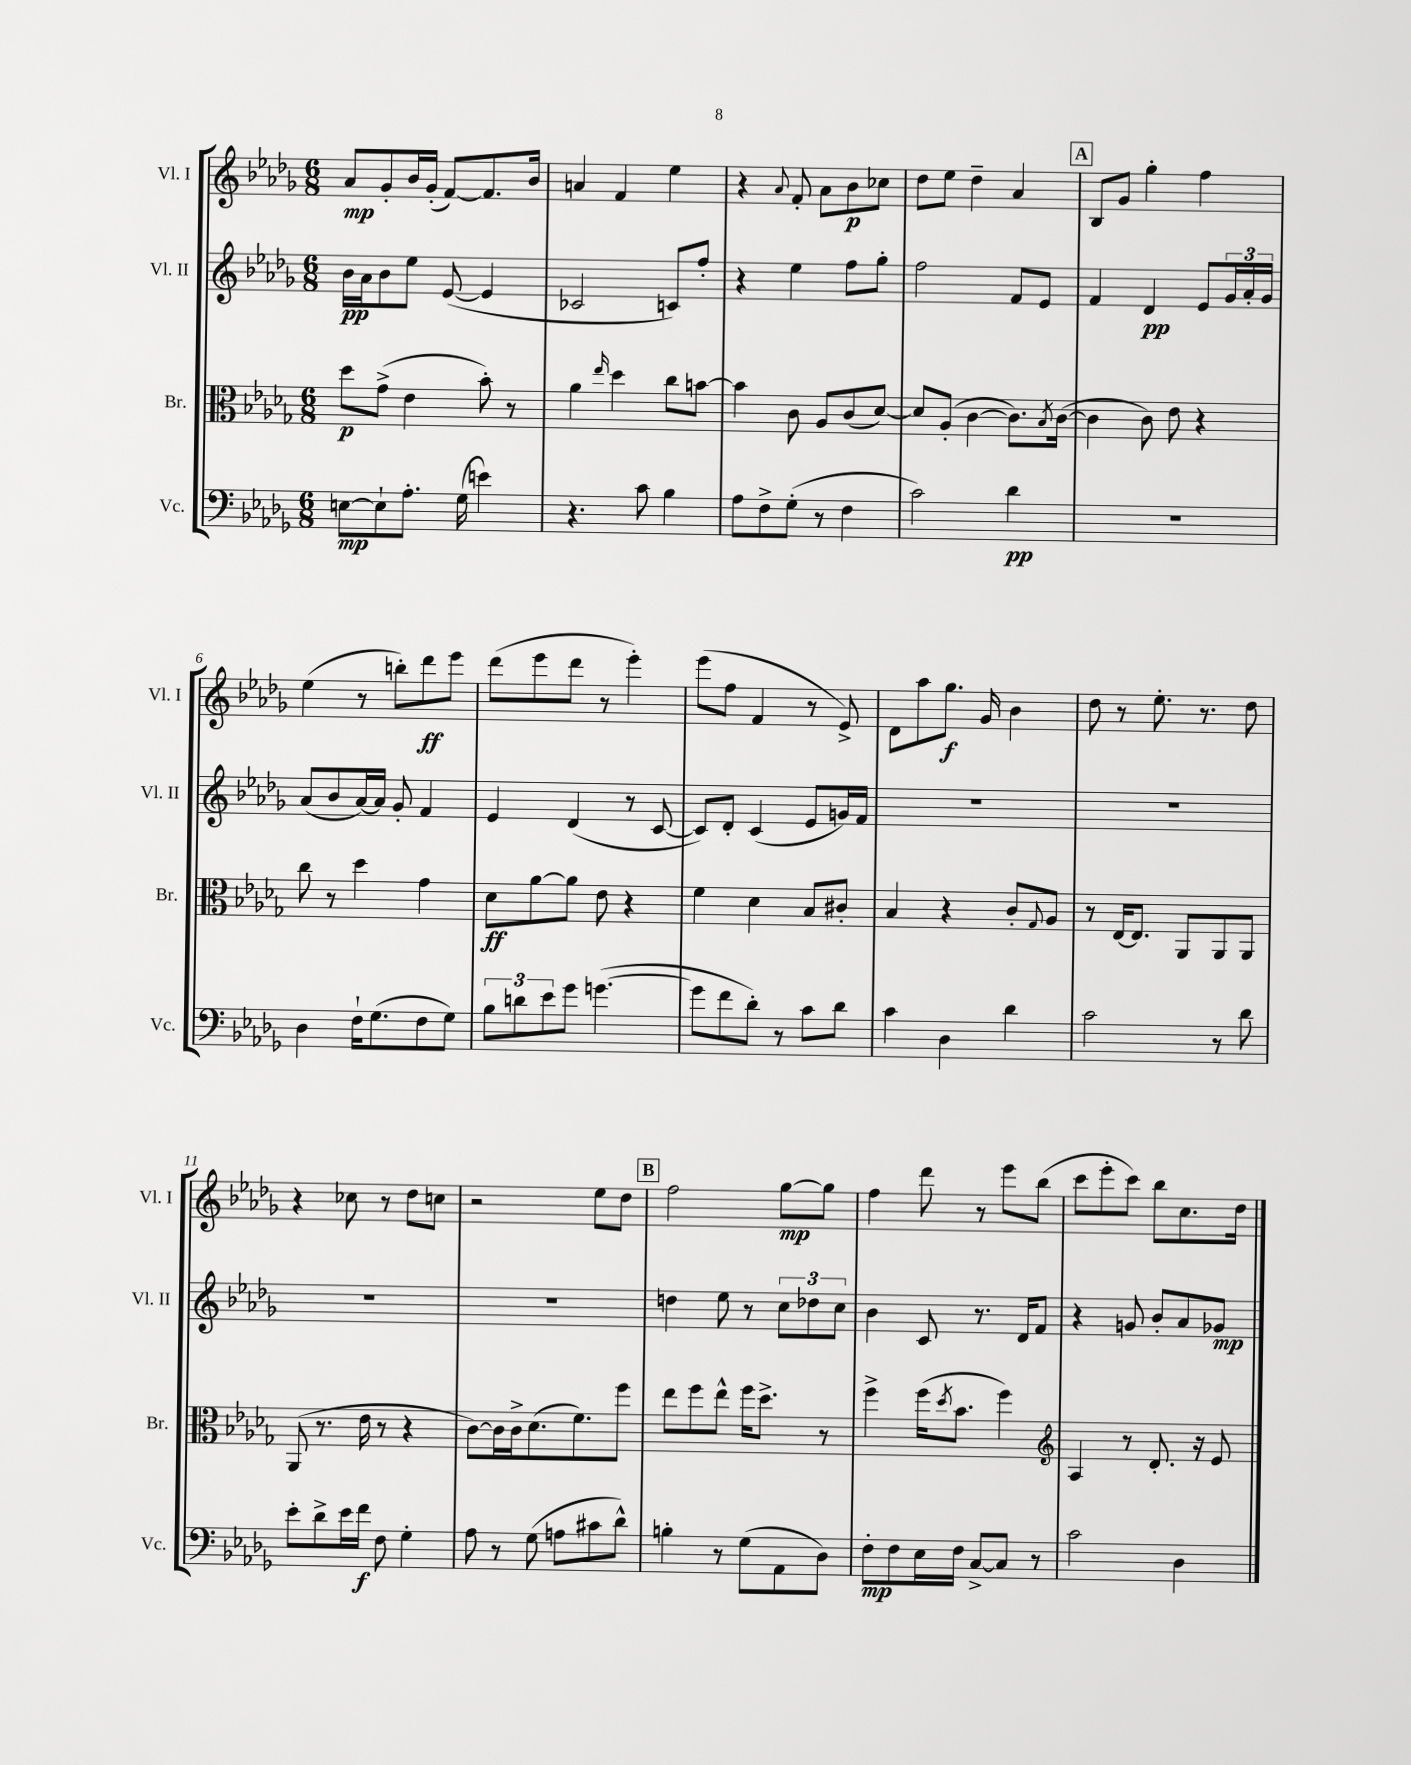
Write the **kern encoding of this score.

**kern	**dynam	**kern	**dynam	**kern	**dynam	**kern	**dynam
*part4	*part4	*part3	*part3	*part2	*part2	*part1	*part1
*staff4	*staff4	*staff3	*staff3	*staff2	*staff2	*staff1	*staff1
*I"Vc.	*	*I"Br.	*	*I"Vl. II	*	*I"Vl. I	*
*I'Vc.	*	*I'Br.	*	*I'Vl. II	*	*I'Vl. I	*
*clefF4	*	*clefC3	*	*clefG2	*	*clefG2	*
*k[b-e-a-d-g-]	*	*k[b-e-a-d-g-]	*	*k[b-e-a-d-g-]	*	*k[b-e-a-d-g-]	*
*M6/8	*	*M6/8	*	*M6/8	*	*M6/8	*
=1	=1	=1	=1	=1	=1	=1	=1
[8En\L	mp	8dd-\L	p	16b-\LL	pp	8a-/L	mp
.	.	.	.	16a-\J	.	.	.
8E`\]	.	(8g-^\J	.	8b-\	.	8g-'/	.
8.A-'\J	.	4e-\	.	8ee-\J	.	16b-/L	.
.	.	.	.	.	.	(16g-'/JJ	.
.	.	.	.	([8e-/	.	[8f/L)	.
(16G-\	.	.	.	.	.	.	.
4en\)	.	8b-'\)	.	4e-/]	.	8.f/]	.
.	.	8r	.	.	.	.	.
.	.	.	.	.	.	16b-/Jk	.
=2	=2	=2	=2	=2	=2	=2	=2
4.r	.	4a-\	.	2c-X/	.	4an/	.
.	.	16qqee-/	.	.	.	.	.
.	.	4dd-\	.	.	.	4f/	.
8c\	.	.	.	.	.	.	.
4B-\	.	8cc\L	.	8cn/L)	.	4ee-\	.
.	.	[8bn\J	.	8ff'/J	.	.	.
=3	=3	=3	=3	=3	=3	=3	=3
8A-\L	.	4b\]	.	4r	.	4r	.
8F^\	.	.	.	.	.	.	.
.	.	.	.	.	.	8qqa-/	.
(8G-'\J	.	8c\	.	4ee-\	.	8f'/	.
8r	.	8A-/L	.	.	.	8a-\L	.
4F\	.	(8c/	.	8ff\L	.	8b-\	p
.	.	[8d-/J)	.	8gg-'\J	.	8cc-X\J	.
=4	=4	=4	=4	=4	=4	=4	=4
2c\)	.	8d-/L]	.	2ff\	.	8dd-\L	.
.	.	(8A-'/J	.	.	.	8ee-\J	.
.	.	[4c\	.	.	.	4dd-~\	.
4d-\	pp	8.c\L])	.	8f/L	.	4a-/	.
.	.	.	.	8e-/J	.	.	.
.	.	8qB-/	.	.	.	.	.
.	.	([16c\Jk	.	.	.	.	.
!!LO:REH:place=s1:t=A
=5	=5	=5	=5	=5	=5	=5	=5
2.r	.	4c\]	.	4f/	.	8B-/L	.
.	.	.	.	.	.	8g-/J	.
.	.	8c\)	.	4d-/	pp	4gg-'\	.
.	.	8e-\	.	.	.	.	.
.	.	4r	.	8e-/L	.	4ff\	.
.	.	.	.	24g-/L	.	.	.
.	.	.	.	24a-'/	.	.	.
.	.	.	.	24g-/JJ	.	.	.
!!LO:LB:g=z
=6	=6	=6	=6	=6	=6	=6	=6
4D-\	.	8cc\	.	(8a-/L	.	(4ee-\	.
.	.	8r	.	8b-/	.	.	.
16F`\KL	.	4dd-\	.	[16a-/L)	.	8r	.
(8.G-\	.	.	.	16a-/JJ]	.	.	.
.	.	.	.	8g-'/	.	8bbn'\L)	.
8F\	.	4g-\	.	4f/	.	8ddd-\	ff
8G-\J)	.	.	.	.	.	8eee-\J	.
=7	=7	=7	=7	=7	=7	=7	=7
12B-\L	.	8d-\L	ff	4e-/	.	(8ddd-\L	.
12dn\	.	.	.	.	.	.	.
.	.	[8a-\	.	.	.	8eee-\	.
12e-\	.	.	.	.	.	.	.
8g-\J	.	8a-\J]	.	(4d-/	.	8ddd-\J	.
([4.gn\	.	8e-\	.	.	.	8r	.
.	.	4r	.	8r	.	4eee-'\)	.
.	.	.	.	[8c/	.	.	.
=8	=8	=8	=8	=8	=8	=8	=8
8g\L]	.	4f\	.	8c/L])	.	(8eee-\L	.
8f\	.	.	.	8d-'/J	.	8ff\J	.
8d-'\J)	.	4d-\	.	(4c/	.	4f/	.
8r	.	.	.	.	.	.	.
8c\L	.	8B-/L	.	8e-/L	.	8r	.
8d-\J	.	8c#X'/J	.	16gn/L)	.	8e-^/)	.
.	.	.	.	16f/JJ	.	.	.
=9	=9	=9	=9	=9	=9	=9	=9
4c\	.	4B-/	.	2.r	.	8d-\L	.
.	.	.	.	.	.	8aa-\	.
4D-\	.	4r	.	.	.	8.gg-\J	f
.	.	.	.	.	.	16g-/	.
4d-\	.	8c'/L	.	.	.	4b-\	.
.	.	8qqG-/	.	.	.	.	.
.	.	8A-/J	.	.	.	.	.
=10	=10	=10	=10	=10	=10	=10	=10
2c\	.	8r	.	2.r	.	8dd-\	.
.	.	[16E-/KL	.	.	.	8r	.
.	.	8.E-/J]	.	.	.	.	.
.	.	.	.	.	.	8.ee-'\	.
.	.	8AA-/L	.	.	.	.	.
.	.	.	.	.	.	8.r	.
8r	.	8AA-/	.	.	.	.	.
8d-\	.	8AA-/J	.	.	.	8dd-\	.
!!LO:LB:g=z
=11	=11	=11	=11	=11	=11	=11	=11
8e-'\L	.	(8AA-/	.	2.r	.	4r	.
8d-^\	.	8.r	.	.	.	.	.
16e-\L	.	.	.	.	.	8cc-X\	.
16f\JJ	f	16e-\	.	.	.	.	.
8F\	.	8r	.	.	.	8r	.
4G-'\	.	4r	.	.	.	8dd-\L	.
.	.	.	.	.	.	8ccn\J	.
=12	=12	=12	=12	=12	=12	=12	=12
8A-\	.	[8c\L)	.	2.r	.	2r	.
8r	.	16c\L]	.	.	.	.	.
.	.	16c^\J	.	.	.	.	.
(8G-\	.	(8.d-\	.	.	.	.	.
8An\L	.	.	.	.	.	.	.
.	.	8.f\)	.	.	.	.	.
8c#X\	.	.	.	.	.	8ee-\L	.
8d-^^\J)	.	8ff\J	.	.	.	8dd-\J	.
!!LO:REH:place=s1:t=B
=13	=13	=13	=13	=13	=13	=13	=13
4Bn'\	.	8ee-\L	.	4ddn\	.	2ff\	.
.	.	8ff\	.	.	.	.	.
8r	.	8ee-^^\J	.	8ee-\	.	.	.
(8G-\L	.	16ff\KL	.	8r	.	.	.
.	.	8.dd-^\J	.	.	.	.	.
8AA-\	.	.	.	12cc\L	.	[8gg-\L	mp
.	.	.	.	12dd-X\	.	.	.
8D-\J)	.	8r	.	.	.	8gg-\J]	.
.	.	.	.	12cc\J	.	.	.
=14	=14	=14	=14	=14	=14	=14	=14
8F'\L	mp	4ff^\	.	4b-\	.	4ff\	.
8F\	.	.	.	.	.	.	.
16E-\L	.	(16ff\KL	.	8c/	.	8ddd-\	.
.	.	8qdd-/	.	.	.	.	.
16F\JJ	.	8.b-\J	.	.	.	.	.
[8C^/L	.	.	.	8.r	.	8r	.
8C/J]	.	4ff\)	.	.	.	8eee-\L	.
.	.	.	.	16d-/KL	.	.	.
8r	.	.	.	8f/J	.	(8bb-\J	.
=15	=15	=15	=15	=15	=15	=15	=15
*	*	*clefG2	*	*	*	*	*
2c\	.	4A-/	.	4r	.	8ccc\L	.
.	.	.	.	.	.	8eee-'\	.
.	.	8r	.	8gn/	.	8ccc\J)	.
.	.	8.d-'/	.	8b-'/L	.	8bb-\L	.
4D-\	.	.	.	8a-/	.	8.cc\	.
.	.	16r	.	.	.	.	.
.	.	8e-/	.	8g-X/J	mp	.	.
.	.	.	.	.	.	16dd-\Jk	.
==	==	==	==	==	==	==	==
*-	*-	*-	*-	*-	*-	*-	*-
